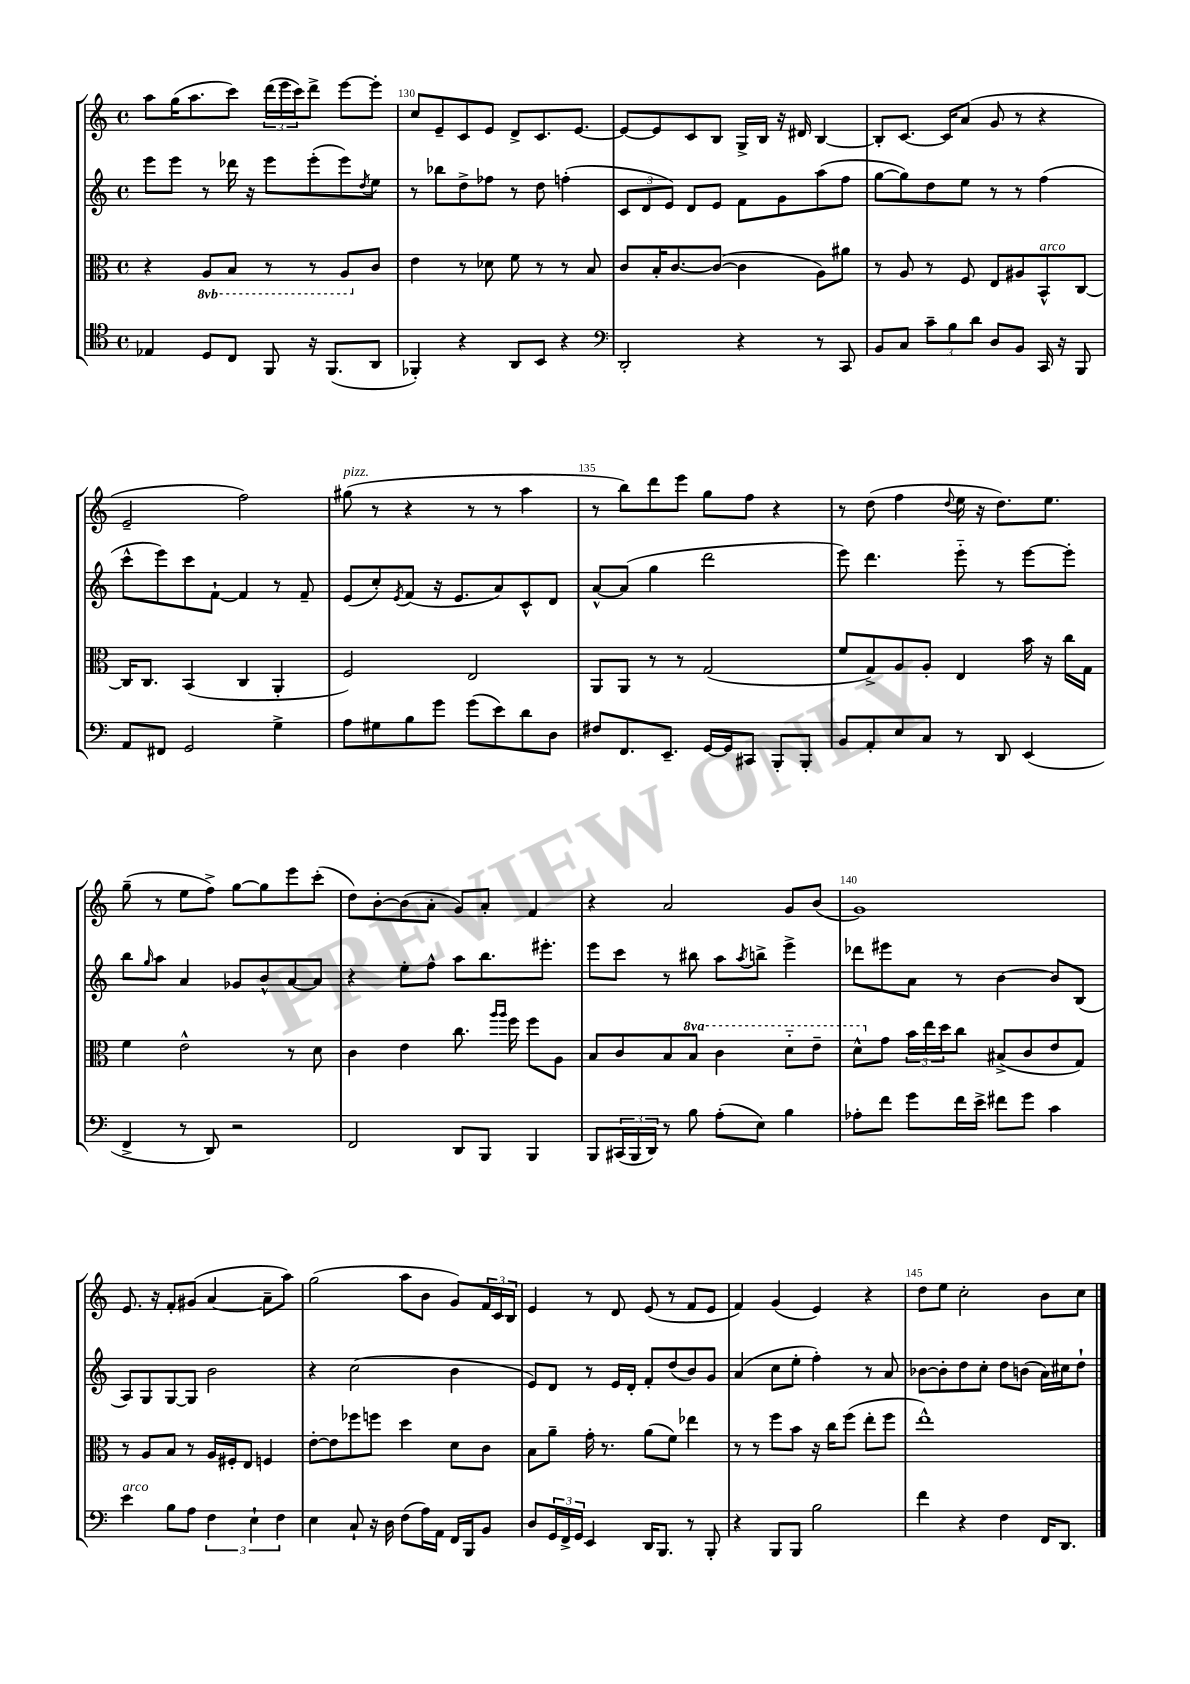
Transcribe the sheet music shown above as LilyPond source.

<<
\new StaffGroup <<
\new Staff = "s0" {
    \clef treble \key c \major \defaultTimeSignature \time 4/4
    a''8 g''16( a''8. c'''8) \tuplet 3/2 { d'''16( e'''16 c'''16) } d'''8-> e'''8~ e'''8-. |
    c''8 e'8-- c'8 e'8 d'8-> c'8. e'8.~ |
    e'8~ e'8 c'8 b8 g16-> b16 r16 dis'16 b4~ |
    b8-. c'8.~ c'16 a'8( g'8 r8 r4 |
    e'2-- f''2) |
    gis''8^\markup { \italic "pizz." }( r8 r4 r8 r8 a''4 |
    r8 b''8) d'''8 e'''8 g''8 f''8 r4 |
    r8 d''8( f''4 \appoggiatura { d''8 } e''16 r16 d''8.) e''8. |
    g''8--( r8 e''8 f''8->) g''8~ g''8 e'''8 c'''8-.( |
    d''8) b'8~-. b'8( a'8-. g'8) a'8-. f'4 |
    r4 a'2 g'8 b'8( |
    g'1) |
    e'8. r16 f'8-. gis'8( a'4~ a'8-- a''8) |
    g''2( a''8 b'8 g'8) \tuplet 3/2 { f'16 c'16 b16 } |
    e'4 r8 d'8 e'8( r8 f'8 e'8 |
    f'4) g'4( e'4) r4 |
    d''8 e''8 c''2-. b'8 c''8 \bar "|." |
}
\new Staff = "s1" {
    \clef treble \key c \major \defaultTimeSignature \time 4/4
    e'''8 e'''8 r8 des'''16 r16 e'''8 e'''8-.( e'''8) \acciaccatura { d''8 } e''8 |
    r8 bes''8 d''8-> fes''8 r8 d''8 f''4-.( |
    \tuplet 3/2 { c'8 d'8 e'8) } d'8 e'8 f'8 g'8 a''8( f''8 |
    g''8~ g''8) d''8 e''8 r8 r8 f''4( |
    c'''8-^ e'''8) c'''8 f'8~-! f'4 r8 f'8-- |
    e'8( c''8-.) \acciaccatura { e'8 } f'8( r16 e'8. a'8) c'8-^ d'8 |
    a'8~-^ a'8( g''4 d'''2 |
    e'''8) d'''4. e'''8-_ r8 e'''8~ e'''8-. |
    b''8 \grace { g''16 } a''8 a'4 ges'8 b'8-^ a'8~ a'8 |
    r4 e''8-. f''8-^ a''8 b''8. eis'''8.-. |
    e'''8 c'''8 r8 bis''8 a''8 \acciaccatura { a''8 } b''8-> e'''4-> |
    des'''8 eis'''8 a'8 r8 b'4~ b'8 b8( |
    a8) g8 g8~ g8 b'2 |
    r4 c''2( b'4 |
    e'8) d'8 r8 e'16 d'16-. f'8-. d''8( b'8) g'8 |
    a'4( c''8 e''8-. f''4-.) r8 a'8 |
    bes'8~ bes'8-. d''8 c''8-. d''8 b'8( a'16) cis''16 d''8-! \bar "|." |
}
\new Staff = "s2" {
    \clef alto \key c \major \defaultTimeSignature \time 4/4 \set Staff.ottavationMarkups = #ottavation-simple-ordinals
    r4 \ottava #-1 a,8 b,8 r8 r8 a,8 \ottava #0 c'8 |
    e'4 r8 des'8 f'8 r8 r8 b8 |
    c'8 b16-. c'8.~ c'8~( c'4 a8) ais'8 |
    r8 a8 r8 f8 e8 ais8 b,8-^^\markup { \italic "arco" } c8~ |
    c16 c8. b,4( c4 a,4-. |
    f2) e2 |
    a,8 a,8 r8 r8 g2( |
    f'8 g8->) a8 a8-. e4 b'16 r16 c''16 g16 |
    f'4 e'2-^ r8 d'8 |
    c'4 e'4 c''8. \grace { a''16 a''16 } f''16 f''8 a8 |
    b8 c'8 b8 \ottava #1 b'8 c''4 d''8-_ e''8-- |
    d''8-^ \ottava #0 g'8 \tuplet 3/2 { b'16 e''16 d''16 } c''8 bis8->( c'8 e'8 g8) |
    r8 a8 b8 r8 a16 fis16-. e8 f4 |
    e'8~-. e'8 fes''8 f''8 d''4 d'8 c'8 |
    b8 a'8-- g'16-. r8. a'8( f'8) ees''4 |
    r8 r8 f''8 b'8 r16 c''16 f''8( e''8-. f''8 |
    e''1-^) \bar "|." |
}
\new Staff = "s3" {
    \clef tenor \key c \major \defaultTimeSignature \time 4/4
    ees4 d8 c8 f,8 r16 f,8.( a,8 |
    fes,4-.) r4 a,8 b,8 r4 |
    \clef bass d,2-. r4 r8 c,8 |
    b,8 c8 \tuplet 3/2 { c'8-- b8 d'8 } d8 b,8 c,16 r16 b,,8 |
    a,8 fis,8 g,2 g4-> |
    a8 gis8 b8 g'8 g'8( e'8) d'8 d8 |
    fis8 f,8. e,8.-- g,16~ g,16 cis,8 b,,8-. b,,8-. |
    b,8 a,8-. e8 c8 r8 d,8 e,4( |
    f,4-> r8 d,8) r2 |
    f,2 d,8 b,,8 b,,4 |
    b,,8 \tuplet 3/2 { cis,16( b,,16 d,16) } r8 b8 a8-.( e8) b4 |
    aes8-. f'8 g'8 f'16 e'16-> fis'8 g'8 c'4 |
    e'4^\markup { \italic "arco" } b8 a8 \tuplet 3/2 { f4 e4-! f4 } |
    e4 c8-! r16 d16 f8( a16) a,16 f,16 b,,16 b,8 |
    d8 \tuplet 3/2 { g,16 f,16-> g,16 } e,4 d,16 b,,8. r8 b,,8-. |
    r4 b,,8 b,,8 b2 |
    f'4 r4 f4 f,16 d,8. \bar "|." |
}
>>
>>
\layout { \context { \Score currentBarNumber = #129 \override BarNumber.break-visibility = ##(#f #t #t) barNumberVisibility = #(every-nth-bar-number-visible 5) } }
